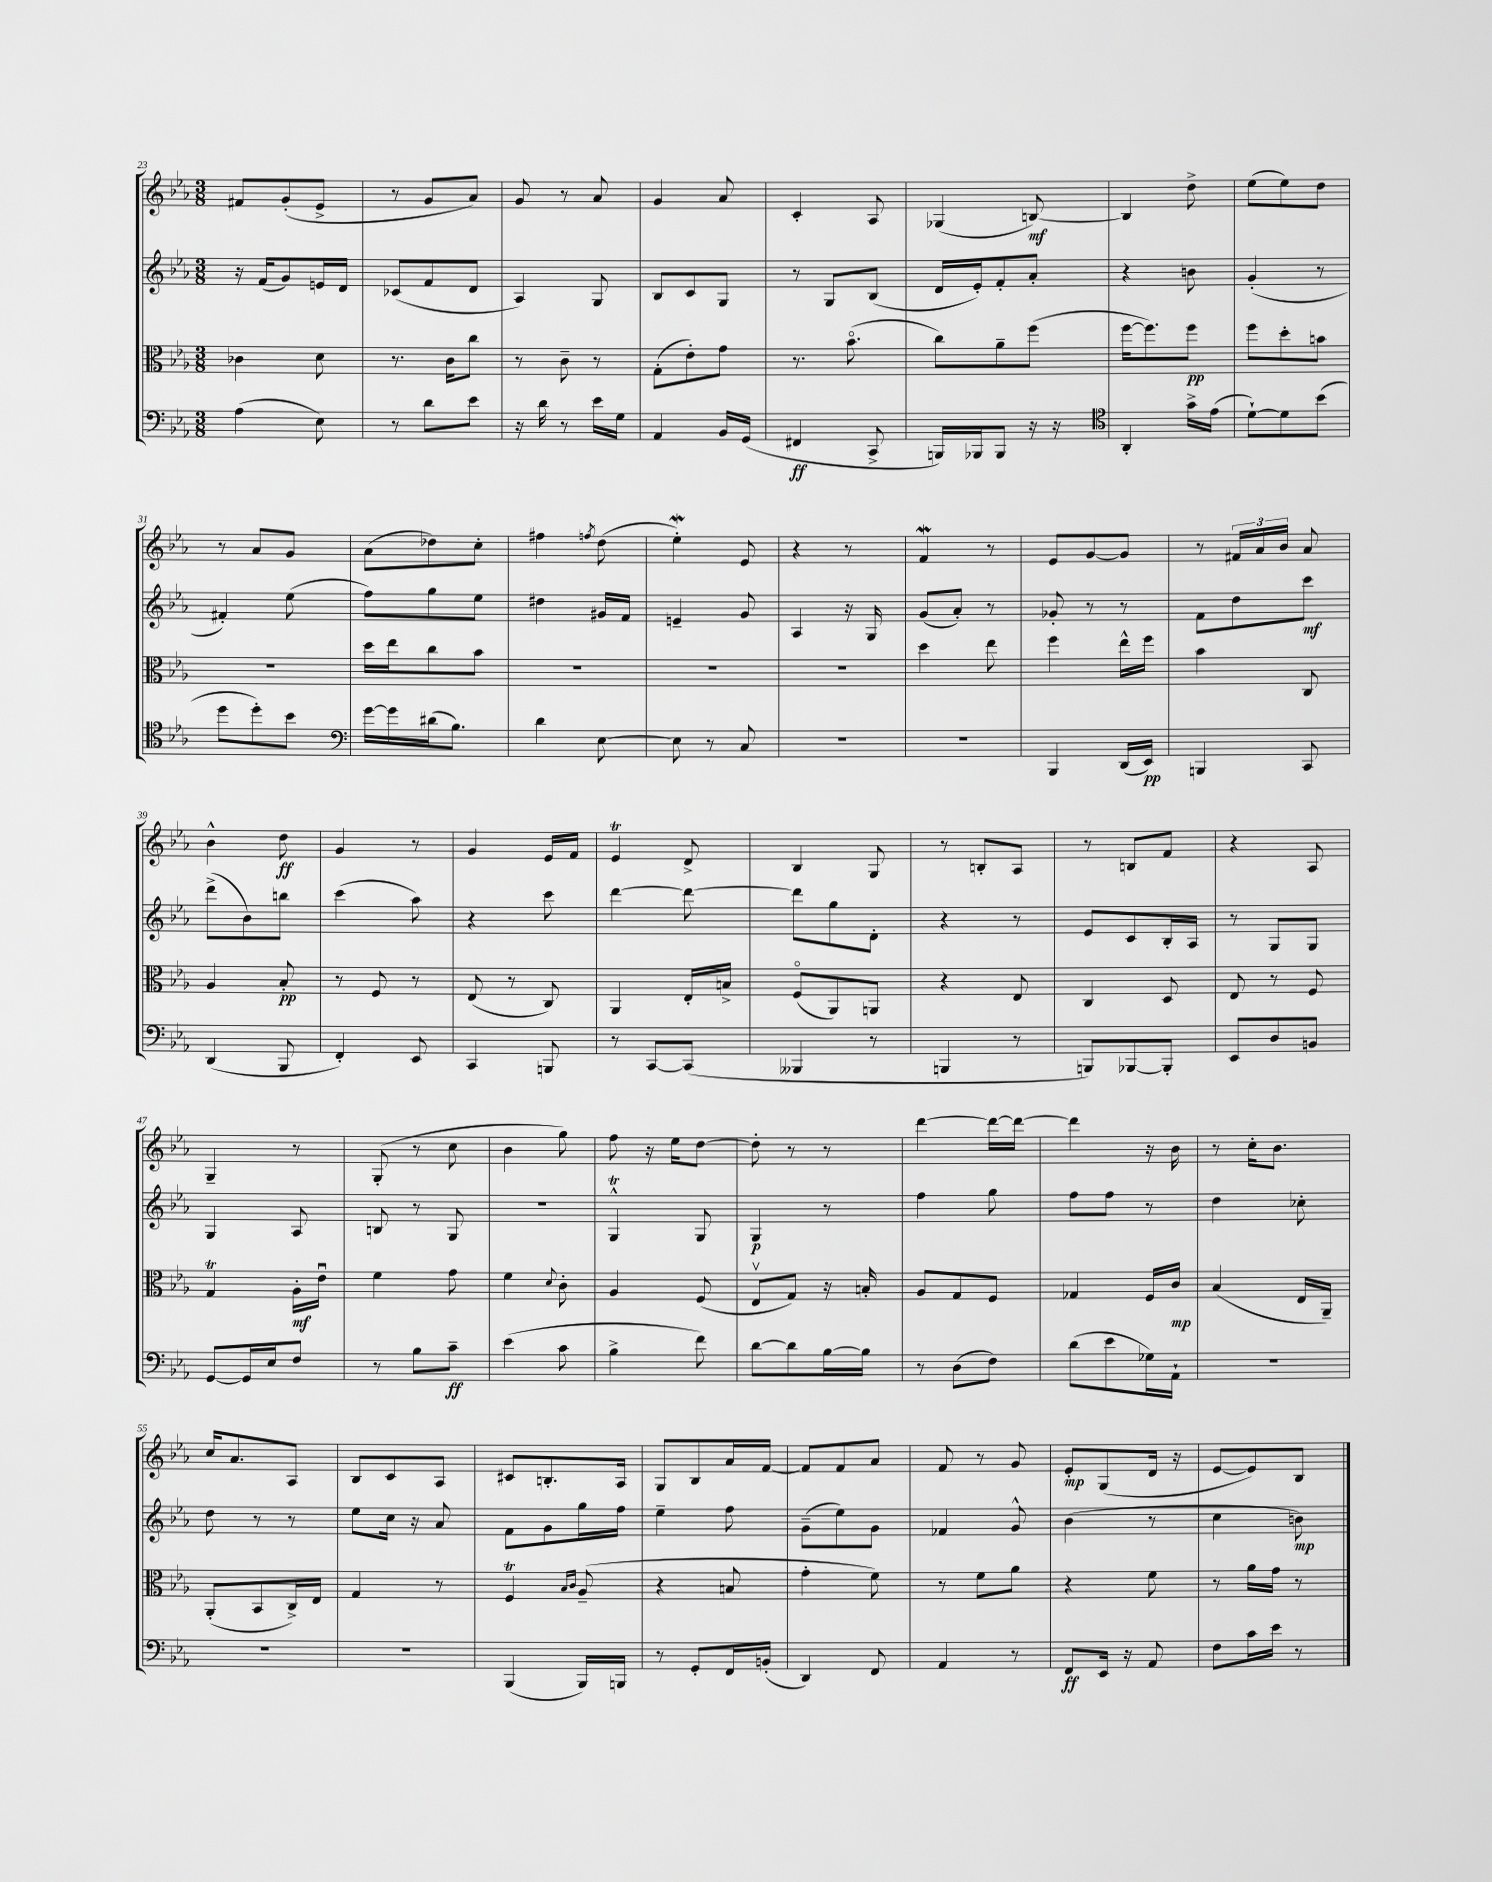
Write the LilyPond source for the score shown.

<<
\new StaffGroup <<
\new Staff = "s0" {
    \clef treble \key ees \major \numericTimeSignature \time 3/8
    \autoBeamOff fis'8[ g'8-.( ees'8]-> |
    r8 g'8[ aes'8]) |
    g'8 r8 aes'8 |
    g'4 aes'8 |
    c'4-. aes8 |
    ges4( b8~\mf) |
    b4 d''8-> |
    ees''8[( ees''8) d''8] |
    r8 aes'8[ g'8] |
    aes'8[( des''8) c''8]-. |
    fis''4 \acciaccatura { f''8 } d''8( |
    ees''4-.\mordent) ees'8 |
    r4 r8 |
    f'4\mordent r8 |
    ees'8[ g'8~ g'8] |
    r8 \tuplet 3/2 { fis'16[ aes'16 bes'16] } aes'8 |
    bes'4-^ d''8\ff |
    g'4 r8 |
    g'4 ees'16[ f'16] |
    ees'4\trill d'8-> |
    bes4 g8 |
    r8 b8[-. aes8] |
    r8 b8[ f'8] |
    r4 aes8 |
    g4-- r8 |
    g8-.( r8 c''8 |
    bes'4 g''8) |
    f''8 r16 ees''16[ d''8]~ |
    d''8-. r8 r8 |
    d'''4~ d'''16[~ d'''16]~ |
    d'''4 r16 bes'16 |
    r8 c''16[-. bes'8.] |
    c''16[ aes'8. aes8] |
    bes8[ c'8 aes8] |
    cis'8[ b8.-. aes16] |
    g8[ bes8 aes'16 f'16]~ |
    f'8[ f'8 aes'8] |
    f'8 r8 g'8 |
    ees'8[-.\mp g8( d'16] r16 |
    ees'8[~ ees'8) bes8] \bar "|." |
}
\new Staff = "s1" {
    \clef treble \key ees \major \numericTimeSignature \time 3/8
    \autoBeamOff r16 f'16[( g'8) e'16 d'16] |
    ces'8[( f'8 d'8] |
    aes4) g8 |
    bes8[ c'8 g8] |
    r8 g8[ bes8]( |
    d'16[ ees'16-.) f'8-. aes'8]-. |
    r4 b'8 |
    g'4-.( r8 |
    fis'4-.) ees''8( |
    f''8[) g''8 ees''8] |
    dis''4 gis'16[ f'16] |
    e'4-- g'8 |
    aes4 r16 g16 |
    g'8[( aes'8]-.) r8 |
    ges'8-. r8 r8 |
    f'8[ d''8 c'''8]\mf |
    d'''8[->( bes'8) b''8] |
    c'''4( aes''8) |
    r4 c'''8 |
    d'''4~ d'''8~ |
    d'''8[ g''8 d'8]-. |
    r4 r8 |
    ees'8[ c'8 bes16-. aes16] |
    r8 g8[ g8] |
    g4 aes8 |
    b8 r8 g8 |
    R4. |
    g4-^\trill g8 |
    g4\p r8 |
    f''4 g''8 |
    f''8[ f''8] r8 |
    d''4 ces''8-. |
    d''8 r8 r8 |
    ees''8[ c''16] r16 aes'8 |
    f'8[ g'8 g''16 f''16] |
    ees''4-- f''8 |
    g'8[--( ees''8) g'8] |
    fes'4 g'8-^ |
    bes'4( r8 |
    c''4 b'8\mp) \bar "|." |
}
\new Staff = "s2" {
    \clef alto \key ees \major \numericTimeSignature \time 3/8
    \autoBeamOff ces'4 d'8 |
    r8. c'16[ c''8] |
    r8 c'8-- r8 |
    g8[-.( ees'8-.) g'8] |
    r8. bes'8.\flageolet( |
    c''8[) aes'8-- f''8]( |
    f''16[~ f''8.) f''8]\pp |
    f''8[ d''8-. b'8] |
    R4. |
    d''16[ ees''16 c''8 bes'8] |
    R4. |
    R4. |
    R4. |
    d''4 ees''8 |
    f''4 ees''16[-^ f''16] |
    bes'4 c8 |
    aes4 bes8-.\pp |
    r8 f8 r8 |
    ees8( r8 c8) |
    aes,4 ees16[-. b16]-> |
    f8[\flageolet( aes,8) a,8] |
    r4 ees8 |
    c4 d8 |
    ees8 r8 f8 |
    g4\trill aes16[-.\mf ees'16]\downbow |
    f'4 g'8 |
    f'4 \appoggiatura { d'8 } c'8-. |
    aes4 f8( |
    ees8[\upbow g8]) r16 b16-. |
    aes8[ g8 f8] |
    ges4 f16[ c'16]\mp |
    bes4( ees16[ aes,16]--) |
    aes,8[-.( bes,8 c16->) ees16] |
    g4 r8 |
    f4\trill \grace { bes16[ c'16] } aes8--( |
    r4 b8 |
    g'4-. f'8) |
    r8 f'8[ aes'8] |
    r4 f'8 |
    r8 aes'16[ g'16] r8 \bar "|." |
}
\new Staff = "s3" {
    \clef bass \key ees \major \numericTimeSignature \time 3/8
    \autoBeamOff aes4( ees8) |
    r8 d'8[ ees'8] |
    r16 d'16 r8 ees'16[ g16] |
    aes,4 bes,16[ g,16]( |
    fis,4\ff c,8-> |
    b,,16[) bes,,16 bes,,8] r16 r16 |
    \clef tenor aes,4-. g'16[-> ees'16]( |
    d'8[~-!) d'8 bes'8]( |
    d''8[ d''8-.) bes'8] |
    \clef bass g'16[~ g'16 dis'16( bes8.]) |
    d'4 ees8~ |
    ees8 r8 c8 |
    R4. |
    R4. |
    bes,,4 d,16[( ees,16]\pp) |
    b,,4 c,8 |
    d,4( bes,,8 |
    f,4-.) ees,8 |
    c,4 b,,8 |
    r8 c,8[~ c,8]( |
    beses,,4 r8 |
    b,,4 r8 |
    b,,8[) bes,,8~ bes,,8]-. |
    ees,8[ d8 b,8] |
    g,8[~ g,16 ees16 f8] |
    r8 bes8[ c'8]--\ff |
    ees'4( c'8 |
    bes4-> f'8) |
    d'8[~ d'8 bes16~ bes16] |
    r8 d8[( f8]) |
    d'8[( ees'8 ges16) aes,16]-! |
    R4. |
    R4. |
    R4. |
    bes,,4( bes,,16[) b,,16] |
    r8 g,8[-. f,16 b,16]-.( |
    d,4) f,8 |
    aes,4 r8 |
    f,8[\ff ees,16] r16 aes,8 |
    f8[ c'16 ees'16] r8 \bar "|." |
}
>>
>>
\layout { \context { \Score currentBarNumber = #23 } }
